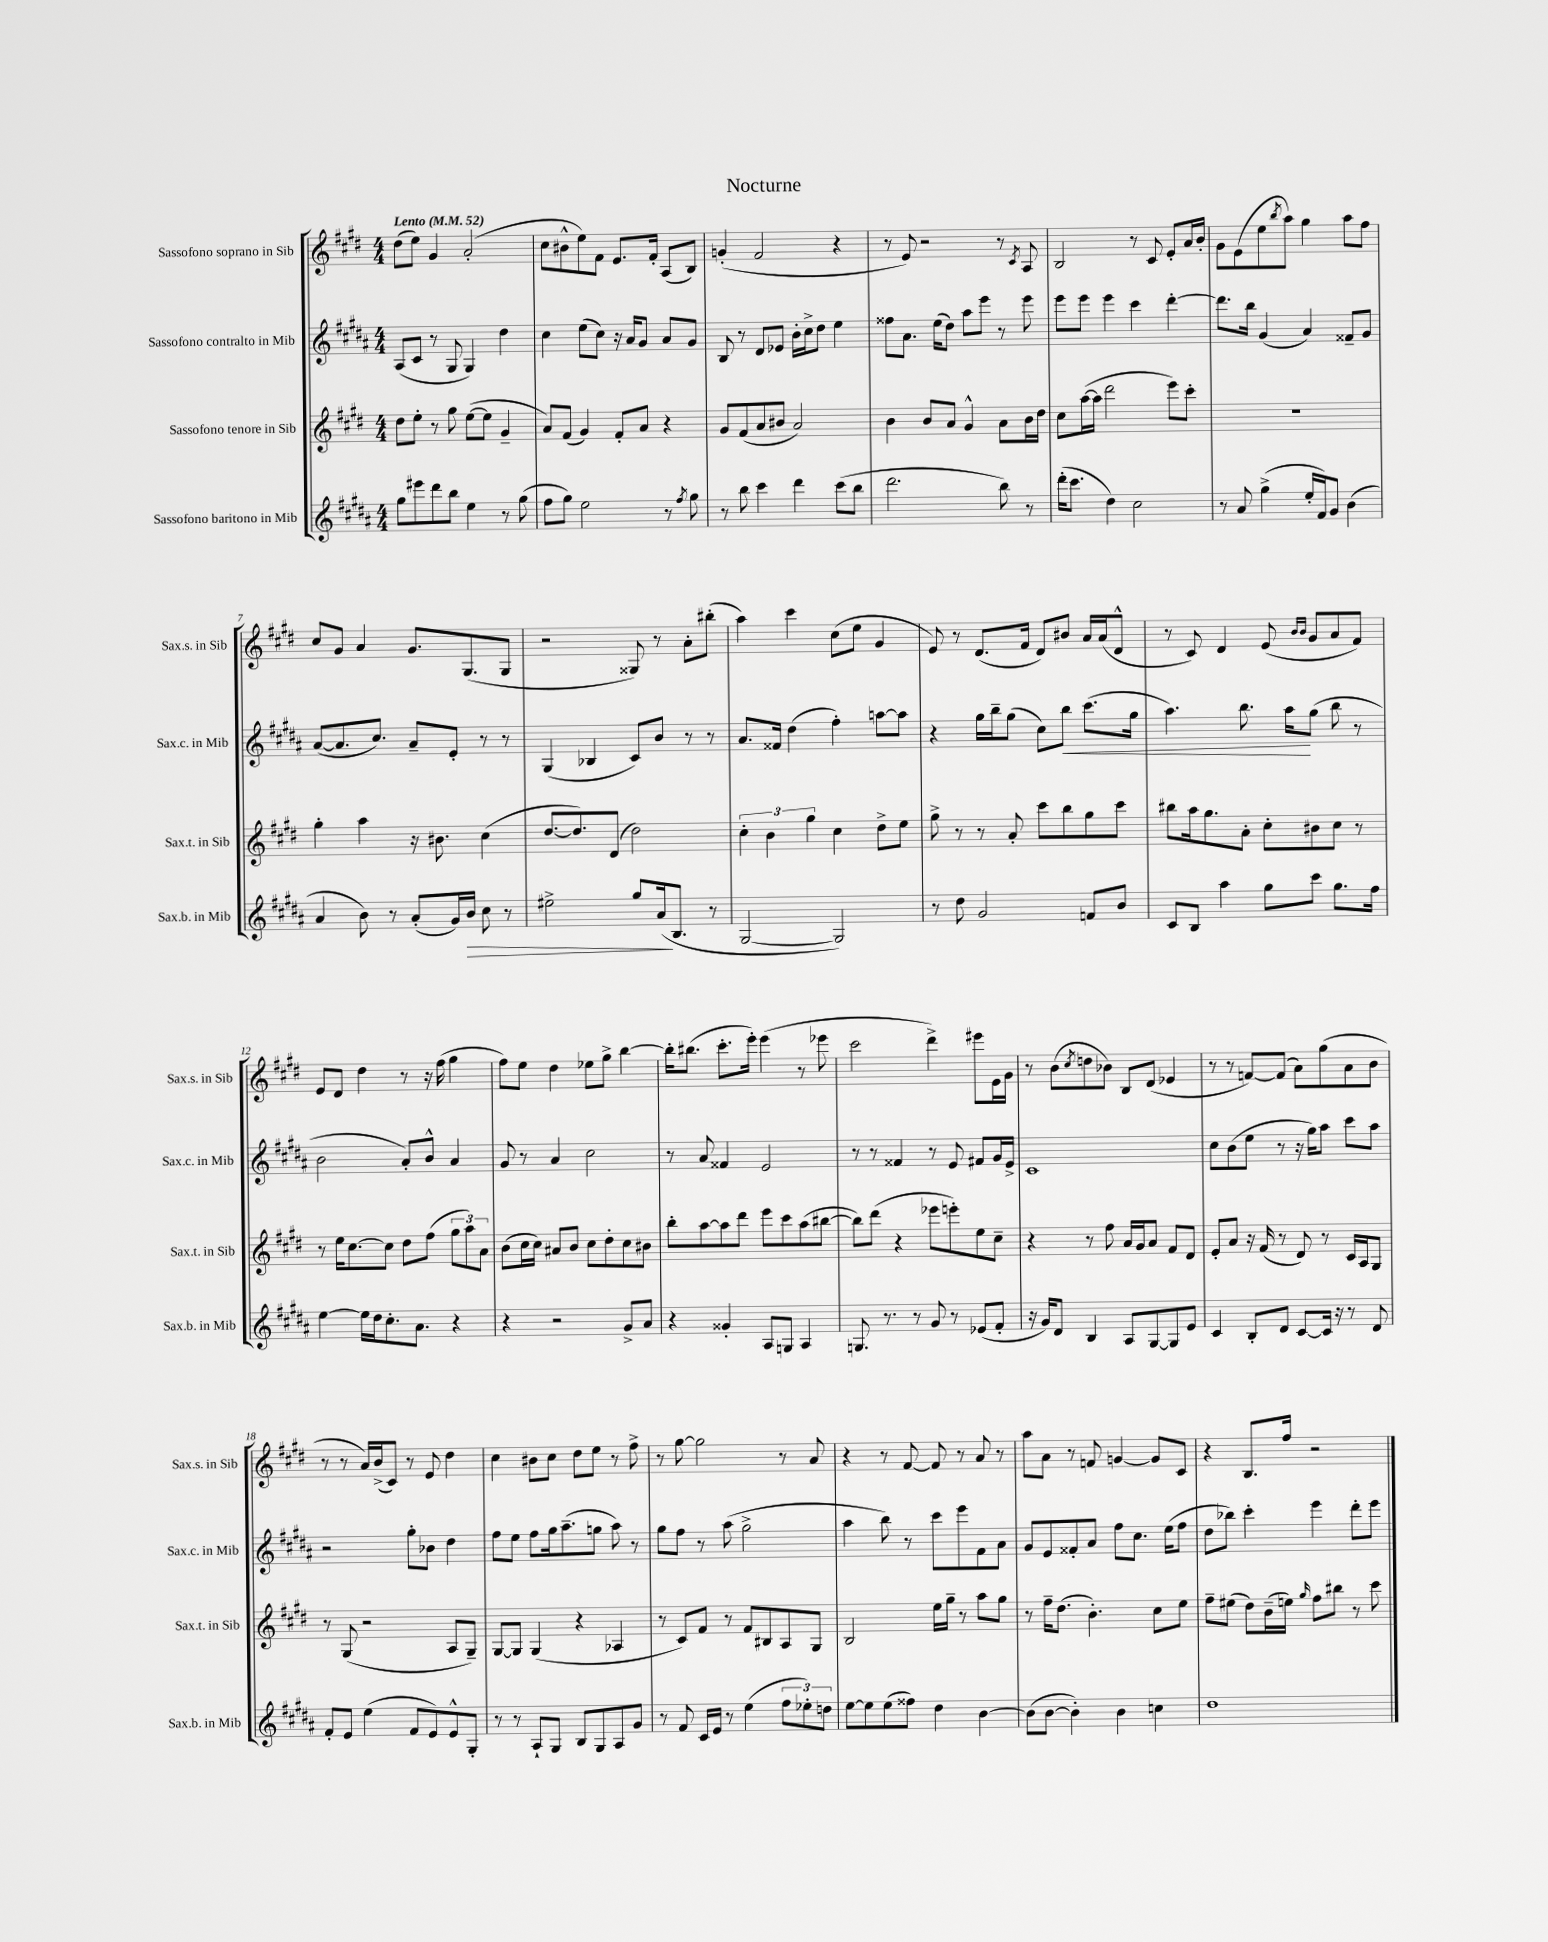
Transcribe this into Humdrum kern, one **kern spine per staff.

**kern	**dynam	**kern	**kern	**dynam	**kern
*part4	*part4	*part3	*part2	*part2	*part1
*staff4	*staff4	*staff3	*staff2	*staff2	*staff1
*I"Sassofono baritono in Mib	*	*I"Sassofono tenore in Sib	*I"Sassofono contralto in Mib	*	*I"Sassofono soprano in Sib
*I'Sax.b. in Mib	*	*I'Sax.t. in Sib	*I'Sax.c. in Mib	*	*I'Sax.s. in Sib
*clefG2	*	*clefG2	*clefG2	*	*clefG2
*k[f#c#g#d#a#]	*	*k[f#c#g#d#]	*k[f#c#g#d#a#]	*	*k[f#c#g#d#]
*M4/4	*	*M4/4	*M4/4	*	*M4/4
*MM52	*	*MM52	*MM52	*	*MM52
=1	=1	=1	=1	=1	=1
!	!	!	!	!	!LO:TX:a:B:t=Lento
8gg#\L	.	8dd#\L	(8A#/L	.	(8dd#\L
8eee#X\	.	8ee'\J	8c#/J	.	8ee\J)
8ddd#\	.	8r	8r	.	4g#/
8bb\J	.	8gg#\	8G#/	.	.
4ee\	.	([8ee\L	4G#/)	.	(2a'/
.	.	8ee\J]	.	.	.
8r	.	4g#~/	4dd#\	.	.
(8gg#\	.	.	.	.	.
=2	=2	=2	=2	=2	=2
8ff#\L	.	8a/L)	4cc#\	.	8cc#\L
8gg#\J)	.	(8f#/J	.	.	8b#X^^\
2ee\	.	4g#/)	(8ee\L	.	8ee\)
.	.	.	8cc#\J)	.	8f#\J
.	.	8f#'/L	16r	.	8.e/L
.	.	.	16a#/KL	.	.
.	.	8a/J	8g#/J	.	.
.	.	.	.	.	16f#'/Jk
8r	.	4r	8a#/L	.	(8A/L
8qff#/	.	.	.	.	.
8gg#\	.	.	8g#/J	.	8B/J)
=3	=3	=3	=3	=3	=3
8r	.	8g#/L	8B/	.	(4gn'/
8bb\	.	(8f#/	8r	.	.
4ccc#\	.	8a/	8d#/L	.	2f#/
.	.	8b#X/J	8e-X/J	.	.
4ddd#\	.	2a/)	16b'\LL	.	.
.	.	.	16cc#^\J	.	.
.	.	.	8dd#\J	.	.
(8ccc#\L	.	.	4ee\	.	4r
8bb\J	.	.	.	.	.
=4	=4	=4	=4	=4	=4
2.ddd#\	.	4b\	8ff##X\L	.	8r
.	.	.	8.a#\J	.	8e/)
.	.	8b/L	.	.	2r
.	.	.	(16ee\KL	.	.
.	.	8a/J	8dd#\J)	.	.
.	.	4g#^^/	8aa#\L	.	.
.	.	.	8eee\J	.	.
8bb\)	.	8a\L	8r	.	8r
.	.	.	.	.	8qc#/
8r	.	16b\L	8eee\	.	8A/
.	.	16dd#\JJ	.	.	.
=5	=5	=5	=5	=5	=5
(16ddd#'\KL	.	8cc#\L	8eee\L	.	2B/
8.ccc#\J	.	.	.	.	.
.	.	([16aa\L	8eee\J	.	.
.	.	16aa\JJ]	.	.	.
4dd#\)	.	2ddd#\	4eee\	.	.
2cc#\	.	.	4ccc#\	.	8r
.	.	.	.	.	8c#/
.	.	8eee\L)	[4ddd#'\	.	8e'/L
.	.	8ccc#'\J	.	.	16a/L
.	.	.	.	.	16b'/JJ
=6	=6	=6	=6	=6	=6
8r	.	1r	8.ddd#\L]	.	8g#\L
8a#/	.	.	.	.	(8e\
.	.	.	16bb\Jk	.	.
(4gg#^\	.	.	(4g#/	.	8ee\
.	.	.	.	.	8qbb/
.	.	.	.	.	8aa\J)
16ee'/LL	.	.	4a#/)	.	4gg#\
16f#/J)	.	.	.	.	.
8g#/J	.	.	.	.	.
(4b\	.	.	8f##X~/L	.	8aa\L
.	.	.	8g#/J	.	8ff#\J
!!LO:LB:g=z
=7	=7	=7	=7	=7	=7
4a#/	.	4gg#'\	([8a#/L	.	8cc#/L
.	.	.	8.a#/]	.	8g#/J
8b\)	.	4aa\	.	.	4a/
.	.	.	8.cc#/J)	.	.
8r	.	.	.	.	.
(8a#'/L	.	16r	8a#~/L	.	8.g#/L
.	.	8.b#X\	.	.	.
16g#/L)	.	.	8e'/J	.	.
!	!LO:HP:b	!	!	!	!
16b/JJ	>	.	.	.	(8.G#/
8cc#\	.	(4cc#\	8r	.	.
8r	.	.	8r	.	8G#/J
=8	=8	=8	=8	=8	=8
2ee#X^\	.	[8.dd#/L	(4G#/	.	2r
.	.	8.dd#/])	.	.	.
.	.	.	4B-X/	.	.
.	.	(8d#/J	.	.	.
8gg#/L	.	2dd#\)	8c#/L)	.	8G##X/)
(16a#/k	.	.	8b/J	.	8r
8.B/J	]	.	.	.	.
.	.	.	8r	.	8a'\L
8r	.	.	8r	.	(8bb#X'\J
=9	=9	=9	=9	=9	=9
[2G#/	.	6cc#'\	8.a#/L	.	4aa\)
.	.	6b\	.	.	.
.	.	.	16f##X/Jk	.	.
.	.	.	(4dd#\	.	4ccc#\
.	.	6gg#\	.	.	.
2G#/])	.	4cc#\	4ff#'\)	.	(8cc#\L
.	.	.	.	.	8ee\J
.	.	8dd#^\L	[8aan\L	.	4g#/
.	.	8ee\J	8aa\J]	.	.
=10	=10	=10	=10	=10	=10
8r	.	8gg#^\	4r	.	8e/)
8dd#\	.	8r	.	.	8r
2g#/	.	8r	16gg#\LL	.	(8.d#/L
.	.	.	16bb~\J	.	.
.	.	8a'/	(8gg#\J	.	.
.	.	.	.	.	16f#/Jk
.	.	8ccc#\L	8cc#\L)	.	8d#/L)
!	!	!	!	!LO:HP:b	!
.	.	8bb\	8bb\J	<	8b#X/J
8fn/L	.	8gg#\	(8.ccc#\L	.	16a/LL
.	.	.	.	.	(16a/J
8b/J	.	8ccc#\J	.	.	8d#^^/J
.	.	.	16gg#\Jk	.	.
=11	=11	=11	=11	=11	=11
8c#/L	.	8bb#X\L	4.aa#\)	.	8r
8B/J	.	16aa\k	.	.	8c#/)
.	.	8.gg#\	.	.	.
4aa#\	.	.	.	.	4d#/
.	.	8a'\J	8.bb\	.	.
8gg#\L	.	8cc#'\L	.	.	(8e/
.	.	.	16aa#\KL	.	.
.	.	.	.	.	16qqb/LL
.	.	.	.	.	16qqb/JJ
8ccc#\J	.	8b#X\	(8gg#\J	[	8g#/L
8.gg#\L	.	8cc#\J	8bb\	.	8a/
.	.	8r	8r	.	8f#/J)
16ff#\Jk	.	.	.	.	.
!!LO:LB:g=z
=12	=12	=12	=12	=12	=12
[4ee\	.	8r	2b\	.	8e/L
.	.	16ee\KL	.	.	8d#/J
.	.	[8.cc#\	.	.	.
16ee\LL]	.	.	.	.	4dd#\
16dd#\J	.	.	.	.	.
8.cc#'\	.	8cc#\J]	.	.	.
.	.	8dd#\L	8a#'/L)	.	8r
8.a#\J	.	.	.	.	.
.	.	(8ff#\J	8b^^/J	.	16r
.	.	.	.	.	(16ff#\
4r	.	12gg#\L	4a#/	.	4gg#\
.	.	12aa\)	.	.	.
.	.	12a\J	.	.	.
=13	=13	=13	=13	=13	=13
4r	.	(8b\L	8g#/	.	8ff#\L)
.	.	16cc#\L	8r	.	8ee\J
.	.	16cc#\JJ)	.	.	.
2r	.	8a#X/L	4a#/	.	4dd#\
.	.	8b/J	.	.	.
.	.	8cc#\L	2cc#\	.	8ee-X\L
.	.	8dd#'\	.	.	8gg#^\J
8g#^/L	.	8cc#\	.	.	[4bb\
8a#/J	.	8b#X\J	.	.	.
=14	=14	=14	=14	=14	=14
4r	.	8bb'\L	8r	.	16bb'\KL]
.	.	.	.	.	(8.bb#X\J
.	.	[8aa\	8a#/	.	.
4g##X'/	.	8aa\]	4f##X/	.	8.ccc#'\L
.	.	8ddd#\J	.	.	.
.	.	.	.	.	16eee'\Jk)
8A#/L	.	8eee\L	2e/	.	(4eee\
8Gn/J	.	8ccc#\	.	.	.
4A#/	.	(8aa\	.	.	8r
.	.	[8bb#X\J	.	.	8eee-X\
=15	=15	=15	=15	=15	=15
8.Gn/	.	8bb#\L])	8r	.	2ccc#\
.	.	(8ddd#\J	8r	.	.
8.r	.	.	.	.	.
.	.	4r	4f##X/	.	.
8r	.	.	.	.	.
8g#/	.	8eee-X\L	8r	.	4ddd#^\)
8r	.	8eeen'\)	8e/	.	.
(8e-X/L	.	8ee\	8f#X/L	.	8eee#X\L
8f#'/J	.	8cc#~\J	16g#/L	.	16e\L
.	.	.	16e^/JJ	.	16g#\JJ
=16	=16	=16	=16	=16	=16
16r	.	4r	1c#	.	8r
16g#/KL)	.	.	.	.	.
8d#/J	.	.	.	.	(8b\L
.	.	.	.	.	8qcc#/
4B/	.	8r	.	.	8ddn\
.	.	8ff#\	.	.	8b-X\J)
8A#/L	.	16a/LL	.	.	8B/L
.	.	16g#/J	.	.	.
[8G#/	.	8a/J	.	.	(8d#/J
8G#/]	.	8f#/L	.	.	4e-X/
8e/J	.	8d#/J	.	.	.
=17	=17	=17	=17	=17	=17
4c#/	.	8e'/L	8cc#\L	.	8r
.	.	8a/J	(8b\	.	8r
8B'/L	.	16r	8ee\J	.	[8fn/L)
.	.	(16f#/	.	.	.
8d#/J	.	8r	8r	.	(8f/J]
[8c#/L	.	8d#/)	16r	.	8a\L)
.	.	.	16gg#\KL)	.	.
16c#/Jk]	.	8r	8aa#\J	.	(8gg#\
16r	.	.	.	.	.
8r	.	16c#/LL	8ccc#\L	.	8a\
.	.	16A/J	.	.	.
8d#/	.	8G#/J	8aa#\J	.	8b\J
!!LO:LB:g=z
=18	=18	=18	=18	=18	=18
8f#'/L	.	8r	2r	.	8r
8e/J	.	(8G#/	.	.	8r
(4ee\	.	2r	.	.	16a/LL)
.	.	.	.	.	(16b^/J
.	.	.	.	.	8c#/J)
8f#/L	.	.	8gg#'\L	.	8r
8e/)	.	.	8b-X\J	.	8e/
8e^^/	.	8A/L	4dd#\	.	4dd#\
8G#'/J	.	8G#~/J)	.	.	.
=19	=19	=19	=19	=19	=19
8r	.	[8G#/L	8ff#\L	.	4cc#\
8r	.	8G#/J]	8ee\J	.	.
8A#`/L	.	(4G#/	8ff#\L	.	8b#X\L
8G#/J	.	.	16gg#\k	.	8cc#\J
.	.	.	(8.aa#~\	.	.
8B/L	.	4r	.	.	8dd#\L
8G#/	.	.	8ggn\J	.	8ee\J
8A#/	.	4A-X/	8aa#\)	.	8r
8g#/J	.	.	8r	.	8ff#^\
=20	=20	=20	=20	=20	=20
8r	.	8r	8gg#\L	.	8r
8f#/	.	8c#/L)	8ff#\J	.	[8gg#\
16c#/LL	.	8f#/J	8r	.	2gg#\]
16e/JJ	.	.	.	.	.
8r	.	8r	(8aa#\	.	.
(4ee\	.	8f#/L	2gg#^\	.	.
.	.	8B#X/	.	.	.
12ff#\L	.	8A/	.	.	8r
12ee-X'\)	.	.	.	.	.
.	.	8G#/J	.	.	8a/
12ddn\J	.	.	.	.	.
=21	=21	=21	=21	=21	=21
[8ee\L	.	2B/	4aa#\	.	4r
8ee\]	.	.	.	.	.
(8ee\	.	.	8bb\)	.	8r
8ff##X\J)	.	.	8r	.	[8f#/
4dd#\	.	16ee\LL	8ccc#\L	.	8f#/]
.	.	16gg#~\JJ	.	.	.
.	.	8r	8eee\	.	8r
[4b\	.	8aa\L	8f#\	.	8a/
.	.	8gg#\J	8a#\J	.	8r
=22	=22	=22	=22	=22	=22
(8b\L]	.	8r	8g#/L	.	8aa\L
[8b\J	.	16ff#~\KL	8e/	.	8a\J
.	.	(8.dd#\J	.	.	.
4b'\])	.	.	8f##X'/	.	8r
.	.	4.b'\)	8a#/J	.	8fn/
4b\	.	.	8ff#\L	.	[4gn/
.	.	.	8.cc#\J	.	.
4ccn\	.	8cc#\L	.	.	8g/L]
.	.	.	(16ee\KL	.	.
.	.	8ee\J	8ff#\J	.	8c#/J
=23	=23	=23	=23	=23	=23
1dd#	.	8ff#~\L	8dd#\L	.	4r
.	.	(8ee#X\J	8bb-X\J)	.	.
.	.	8dd#\L)	4ccc#'\	.	8.B/L
.	.	(16b~\L	.	.	.
.	.	16een\JJ)	.	.	16ff#/Jk
.	.	16qqgg#/	.	.	.
.	.	8ff#\L	4eee\	.	2r
.	.	8bb#X\J	.	.	.
.	.	8r	8ddd#'\L	.	.
.	.	8ccc#\	8eee\J	.	.
==	==	==	==	==	==
*-	*-	*-	*-	*-	*-
